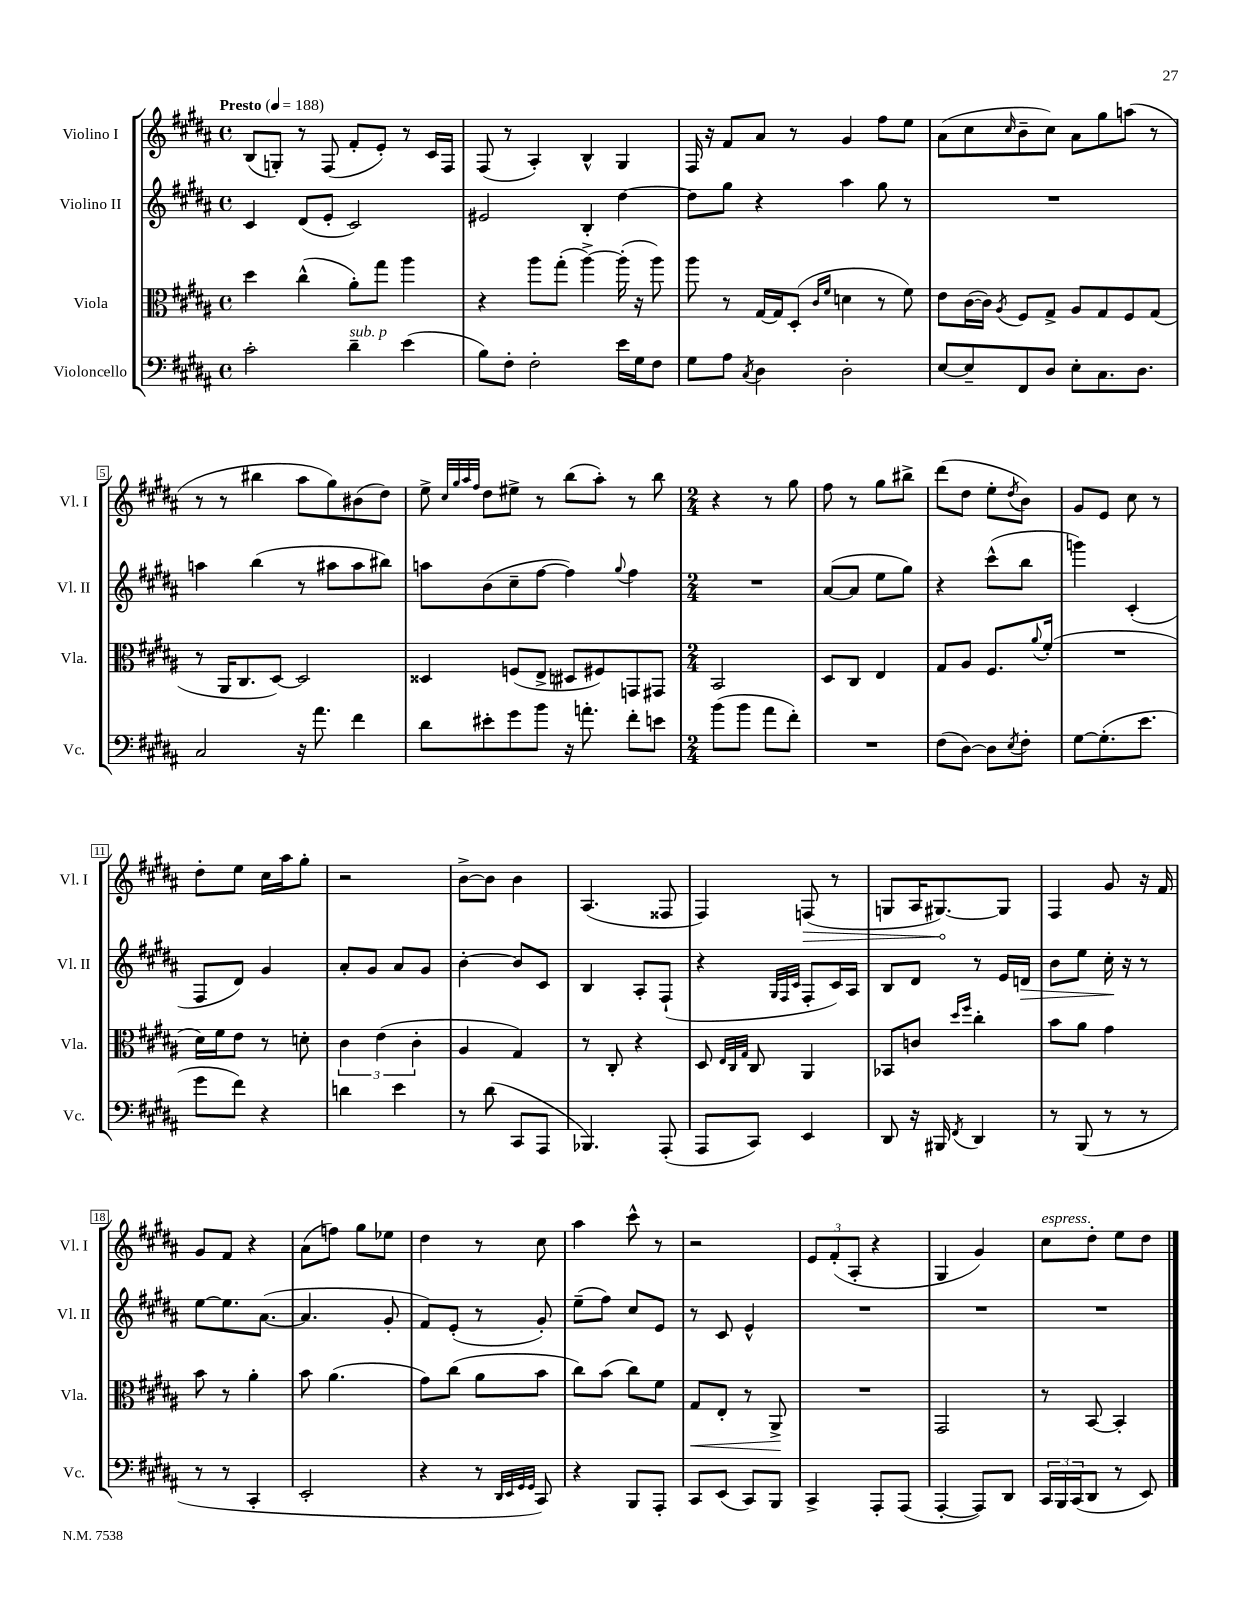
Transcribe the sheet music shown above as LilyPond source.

<<
\new StaffGroup <<
\new Staff = "s0" \with { instrumentName = "Violino I" shortInstrumentName = "Vl. I" } {
    \clef treble \key b \major \defaultTimeSignature \time 4/4 \tempo "Presto" 4 = 188
    b8( g8-.) r8 fis8( fis'8-. e'8-.) r8 cis'16 fis16 |
    fis8( r8 ais4-.) b4-^ gis4 |
    fis16 r16 fis'8 ais'8 r8 gis'4 fis''8 e''8 |
    ais'8( cis''8 \grace { cis''16 } b'8-- cis''8) ais'8 gis''8 a''8( r8 |
    r8 r8 bis''4 ais''8 gis''8) bis'8( dis''8) |
    e''8-> \grace { cis''32 gis''32 ais''32 fis''32 } dis''8 eis''8-> r8 b''8( ais''8-.) r8 b''8 |
    \numericTimeSignature \time 2/4 r4 r8 gis''8 |
    fis''8 r8 gis''8 bis''8-> |
    dis'''8( dis''8 e''8-. \acciaccatura { dis''8 } b'8) |
    gis'8 e'8 cis''8 r8 |
    dis''8-. e''8 cis''16 ais''16 gis''8-. |
    r2 |
    b'8~-> b'8 b'4 |
    ais4.( fisis8 |
    fis4) \once \override Hairpin.circled-tip = ##t f8\>( r8 |
    g8 ais16 gis8.~\!) gis8 |
    fis4 gis'8 r16 fis'16 |
    gis'8 fis'8 r4 |
    ais'8( f''8) gis''8 ees''8 |
    dis''4 r8 cis''8 |
    ais''4 cis'''8-^ r8 |
    r2 |
    \tuplet 3/2 { e'8 fis'8-.( ais8-. } r4 |
    gis4 gis'4) |
    cis''8^\markup { \italic "espress." } dis''8-. e''8 dis''8 \bar "|." |
}
\new Staff = "s1" \with { instrumentName = "Violino II" shortInstrumentName = "Vl. II" } {
    \clef treble \key b \major \defaultTimeSignature \time 4/4
    cis'4 dis'8( e'8-. cis'2) |
    eis'2 b4-. dis''4~ |
    dis''8 gis''8 r4 ais''4 gis''8 r8 |
    R1 |
    a''4 b''4( r8 ais''8 ais''8 bis''8) |
    a''8 b'8( cis''8-- fis''8~ fis''4) \appoggiatura { gis''8 } fis''4 |
    \numericTimeSignature \time 2/4 R2 |
    ais'8~( ais'8 e''8 gis''8) |
    r4 cis'''8-^( b''8 |
    g'''4) cis'4-.( |
    fis8 dis'8) gis'4 |
    ais'8-. gis'8 ais'8 gis'8 |
    b'4~-. b'8 cis'8 |
    b4 ais8-. fis8-!( |
    r4 \grace { gis32 fis32 cis'32 } fis8-. cis'16) ais16 |
    b8 dis'8 r8 e'16 d'16\> |
    b'8 e''8 cis''16-.\! r16 r8 |
    e''8~ e''8. ais'8.~( |
    ais'4. gis'8-. |
    fis'8) e'8-.( r8 gis'8-.) |
    e''8--( fis''8) cis''8 e'8 |
    r8 cis'8 e'4-^ |
    R2 |
    R2 |
    R2 \bar "|." |
}
\new Staff = "s2" \with { instrumentName = "Viola" shortInstrumentName = "Vla." } {
    \clef alto \key b \major \defaultTimeSignature \time 4/4
    dis''4 cis''4-^( ais'8-.) gis''8 ais''4 |
    r4 ais''8 gis''8-.( ais''4~->) ais''16-.( r16 ais''8) |
    ais''8 r8 gis16~ gis16 dis8-.( \grace { cis'16 fis'16 } d'4 r8 fis'8) |
    e'8 cis'16~( cis'16) \acciaccatura { ais8 } fis8 gis8-> ais8 gis8 fis8 gis8( |
    r8 ais,16 cis8. dis8~) dis2 |
    disis4 f8( e8-> dis8 fis8) g,8 gis,8 |
    \numericTimeSignature \time 2/4 b,2 |
    dis8 cis8 e4 |
    gis8 ais8 fis8. \appoggiatura { ais'8 } fis'16-.( |
    R2 |
    dis'16) fis'16 e'8 r8 d'8-. |
    \tuplet 3/2 { cis'4 e'4( cis'4-. } |
    ais4 gis4) |
    r8 cis8-. r4 |
    dis8 \grace { e32 cis32 gis32 } cis8 ais,4 |
    bes,8 c'8 \grace { dis''16 fis''16 } cis''4-. |
    b'8 ais'8 gis'4 |
    b'8 r8 ais'4-. |
    b'8 ais'4.( |
    gis'8) cis''8( ais'8 b'8 |
    cis''8) b'8( cis''8) fis'8 |
    gis8\< e8-. r8 ais,8->\! |
    R2 |
    gis,2 |
    r8 b,8~ b,4-. \bar "|." |
}
\new Staff = "s3" \with { instrumentName = "Violoncello" shortInstrumentName = "Vc." } {
    \clef bass \key b \major \defaultTimeSignature \time 4/4
    cis'2-. dis'4--^\markup { \italic "sub. p" } e'4( |
    b8) fis8-. fis2-. e'16 gis16 fis8 |
    gis8 ais8 \acciaccatura { cis8 } dis4 dis2-. |
    e8~ e8-- fis,8 dis8 e8-. cis8. dis8. |
    cis2 r16 ais'8. fis'4 |
    dis'8 eis'8-. gis'8 b'8 r16 a'8.-. fis'8-. e'8 |
    \numericTimeSignature \time 2/4 b'8( b'8 ais'8 fis'8-.) |
    R2 |
    fis8( dis8~) dis8 \acciaccatura { e8 } fis8-. |
    gis8~ gis8.-.( e'8. |
    gis'8 fis'8) r4 |
    d'4 e'4 |
    r8 dis'8( cis,8 ais,,8 |
    bes,,4.) ais,,8-.( |
    ais,,8 cis,8) e,4 |
    dis,8 r16 bis,,16 \acciaccatura { fis,8 } dis,4 |
    r8 b,,8( r8 r8 |
    r8 r8 cis,4-. |
    e,2-. |
    r4 r8 \grace { dis,32 e,32 gis,32 gis,32 } cis,8) |
    r4 b,,8 ais,,8-. |
    cis,8 e,8( cis,8) b,,8 |
    cis,4-> ais,,8-. ais,,8( |
    ais,,4~-. ais,,8) dis,8 |
    \tuplet 3/2 { cis,16 b,,16 cis,16( } dis,8 r8 e,8) \bar "|." |
}
>>
>>
\layout { \context { \Score \override BarNumber.stencil = #(make-stencil-boxer 0.1 0.3 ly:text-interface::print) } }
